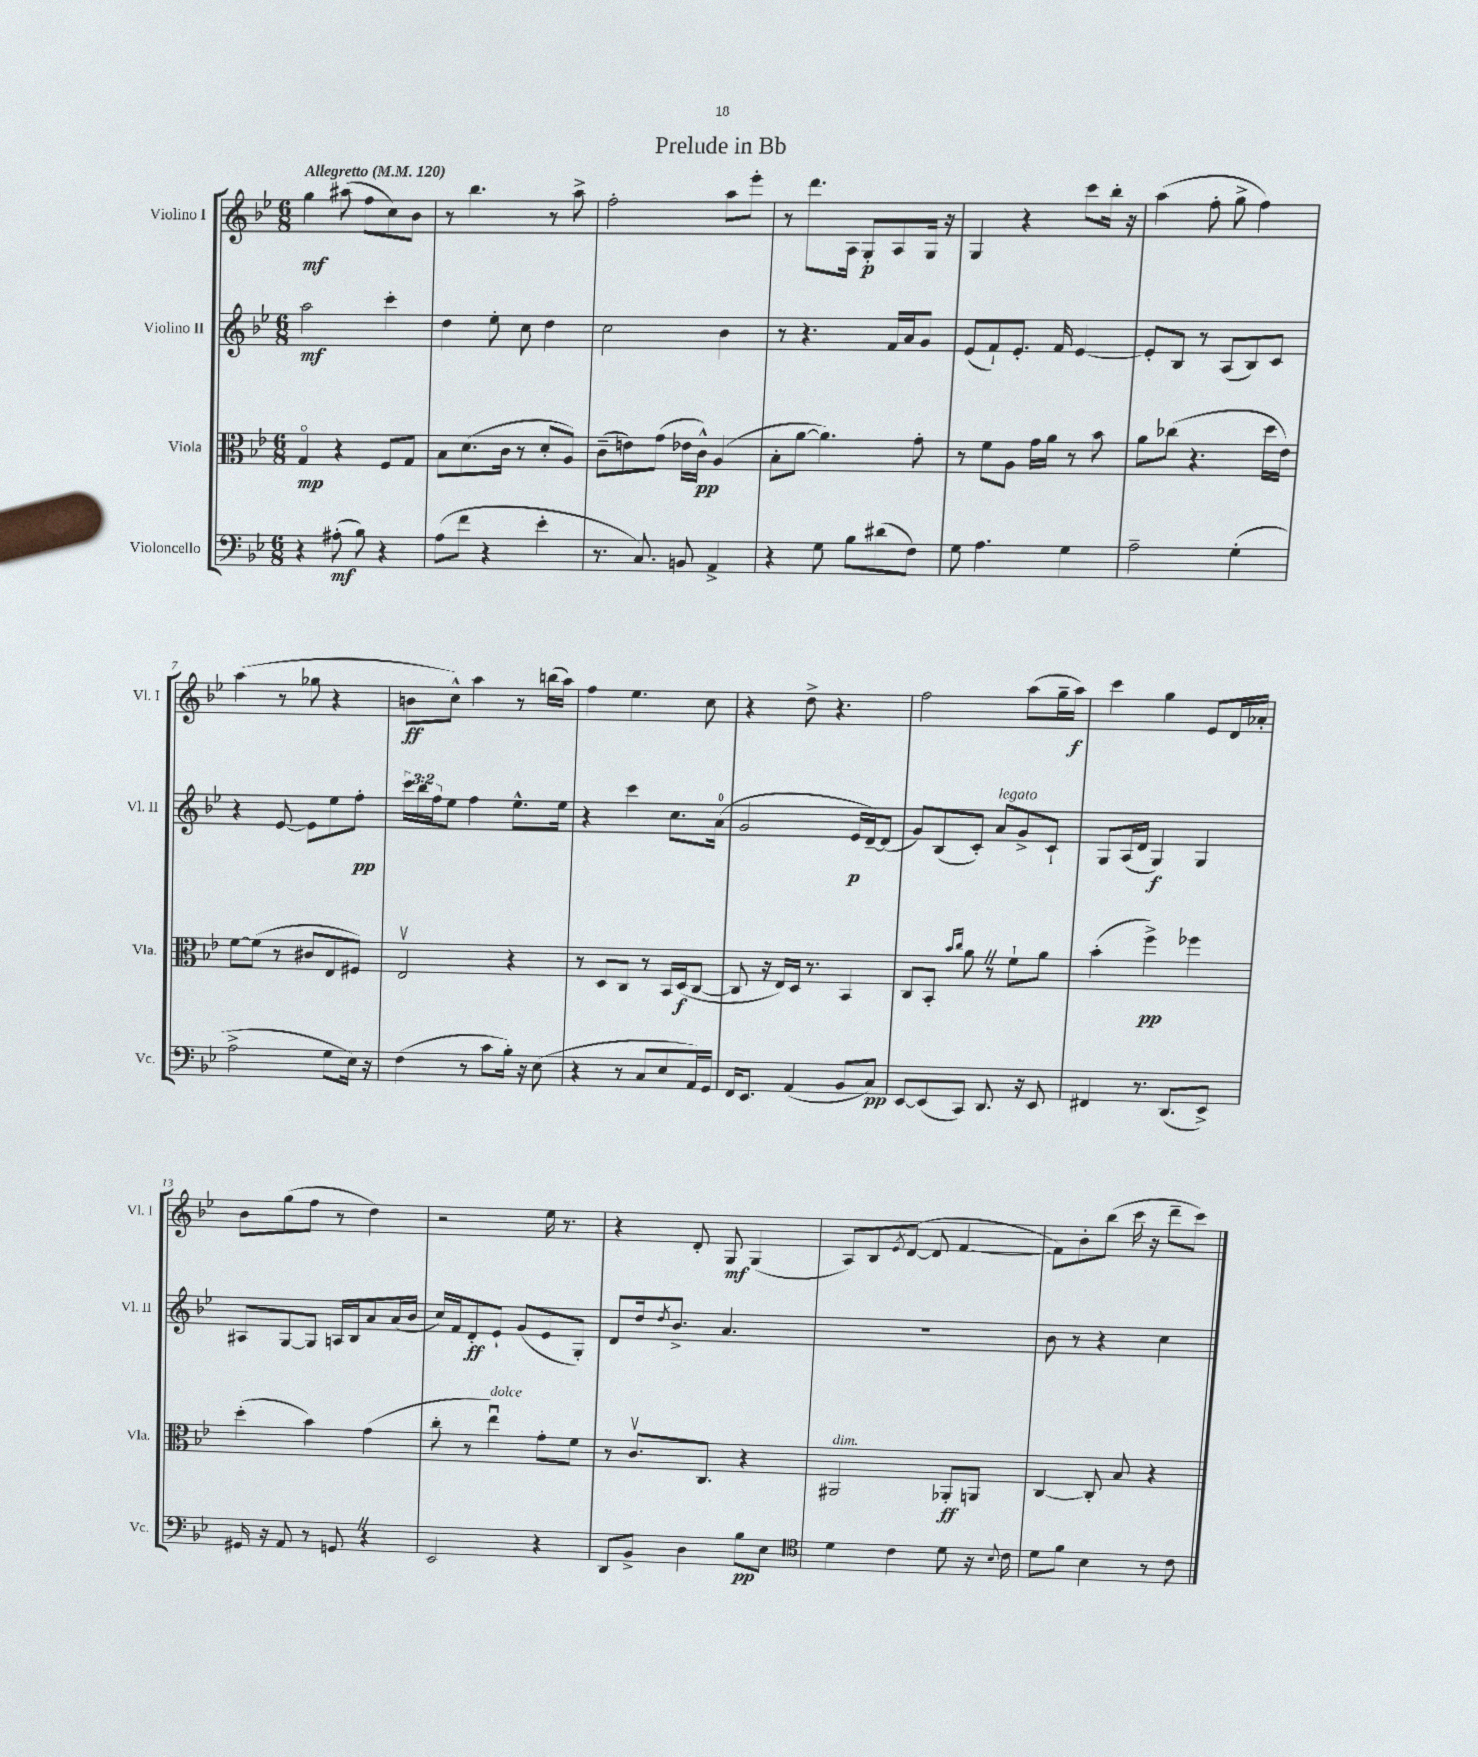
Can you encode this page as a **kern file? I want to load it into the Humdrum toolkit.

**kern	**kern	**kern	**kern
*staff4	*staff3	*staff2	*staff1
*clefF4	*clefC3	*clefG2	*clefG2
*k[b-e-]	*k[b-e-]	*k[b-e-]	*k[b-e-]
*M6/8	*M6/8	*M6/8	*M6/8
*MM120	*MM120	*MM120	*MM120
4r	4Go/	2aa\	4gg\
(8A#'\	4r	.	(8aa#\
8B-\)	.	.	8ff\L
4r	8F/L	4ccc'\	8cc\)
.	8G/J	.	8b-\J
=	=	=	=
(8A\L	8B-\L	4dd\	8r
8f\J	(8.d\	.	4.bb-\
4r	.	8ee-'\	.
.	16c\Jk	.	.
.	8r	8cc\	.
4e-'\	8d'/L	4dd\	8r
.	8A/J)	.	8aa^\
=	=	=	=
8.r	(8c~\L	2cc\	2ff'\
.	8e\)	.	.
8.C/)	.	.	.
.	(8g\J	.	.
8BB/	16e-\LL	.	.
.	16c^^\JJ)	.	.
4AA^/	(4A/	4b-\	8aa\L
.	.	.	8eee-'\J
=	=	=	=
4r	8B-'\L	8r	8r
.	[8a\J	4.r	8.ddd\L
8G\	4.a\])	.	.
.	.	.	16A\Jk
8B-\L	.	.	8G'/L
(8d#\	.	16f/LL	8A/
.	.	16a/J	.
8F\J)	8g'\	8g/J	16G/Jk
.	.	.	16r
=	=	=	=
8G\	8r	(8e-/L	4G/
4.A\	8f\L	8f`/)	.
.	8A\J	8.e-'/J	4r
.	16g\LL	.	.
.	16a\JJ	16f/	.
4G\	8r	[4e-/	8ccc\L
.	8b-\	.	16bb-'\Jk
.	.	.	16r
=	=	=	=
2A~\	8a\L	8e-'/]L	(4aa\
.	(8cc-\J	8B-/J	.
.	4.r	8r	8ff'\
.	.	(8A/L	8gg^\
(4G'\	.	8B-/)	4ff\)
.	16dd\LL	8c/J	.
.	16e-\JJ)	.	.
=	=	=	=
2A^\	[8f\L	4r	(4aa\
.	(8f\]J	.	.
.	8r	[8e-/	8r
.	8c#/L	8e-\]L	8gg-\
8G\L	8E-/	8ee-\	4r
16E-\Jk)	8F#/J)	8ff'\J	.
16r	.	.	.
=	=	=	=
(4F\	2E-v/	24ccc\LL	8b\L
.	.	24bb-\	.
.	.	24ff\J	.
.	.	8ee-\J	8cc^^\J)
8r	.	4ff\	4aa\
8c\L	.	.	.
16B-'\Jk)	4r	8.ee-^^\L	8r
16r	.	.	.
(8E-\	.	.	(16bb\LL
.	.	16ee-\Jk	16aa\JJ)
=	=	=	=
4r	8r	4r	4ff\
.	8D/L	.	.
8r	8C/J	4ccc\	4.ee-\
8C/L	8r	.	.
8E-/	16BB-/LL	8.cc\L	.
.	(16D/J	.	.
16AA/L)	[8C/J	.	8cc\
16GG/JJ	.	(16a\Jk	.
=	=	=	=
16FF/LK	8C/]	2g/	4r
8.EE-/J	.	.	.
.	16r	.	.
.	16E-/LL)	.	.
(4AA/	16D/JJ	.	8dd^\
.	8.r	.	.
.	.	.	4.r
8BB-/L	4BB-/	16e-/LL	.
.	.	[16d~/J)	.
8C/J)	.	(8d/]J	.
=	=	=	=
[8EE-/L	8C/L	8g/L)	2ff\
(8EE-/]	8BB-'/J	(8B-/	.
.	16qqb-/LL	.	.
.	16qqcc/JJ	.	.
8CC/J)	8a\	8c'/J)	.
8.DD/	8r	8a/L	.
.	8f`\L	8g^/	(8aa\L
16r	.	.	.
8EE-/	8a\J	8c`/J	16gg~\L
.	.	.	16aa\JJ)
=	=	=	=
4FF#/	(4b-'\	8G/L	4ccc\
.	.	(16A/L	.
.	.	16d/JJ	.
8.r	4ff^\)	4G/)	4gg\
(8.DD/L	.	.	.
.	4ff-\	4G/	8e-/L
8EE-^/J)	.	.	16d/L
.	.	.	16a-'/JJ
=	=	=	=
16GG#/	(4dd'\	8A#/L	8b-\L
16r	.	.	.
8AA/	.	[8G/	(8gg\
8r	4b-\)	8G/]J	8ff\J
8GG/	.	16A/LL	8r
.	.	16B-/J	.
4r	(4g\	8a/	4dd\)
.	.	(16a/L	.
.	.	16b-/JJ	.
=	=	=	=
2EE-/	8cc'\	16cc/LL)	2r
.	.	16f/J	.
.	8r	8d'/	.
.	4ee-u\)	8e-`/J	.
.	.	(8g/L	.
4r	8g'\L	8e-/	16ee-\
.	.	.	8.r
.	8f\J	8G'/J)	.
=	=	=	=
8DD/L	8r	8d/L	4r
8BB-^/J	8.cv/L	16dd/k	.
.	.	8qdd/	.
.	.	8.b-^/J	.
4D\	.	.	8d'/
.	8.C/J	.	.
.	.	4.a/	8G/
8B-\L	4r	.	(4G/
8E-\J	.	.	.
=	=	=	=
*clefC4	*	*	*
4d\	2AA#/	2.r	8A/L)
.	.	.	8B-/
.	.	.	8qe-/
4c\	.	.	([8d/J
.	.	.	8d/]
8d\	8AA-'/L	.	[4f/
16r	8AA/J	.	.
8qqB-/	.	.	.
16c\	.	.	.
=	=	=	=
8d\L	[4C/	8b-\	8f\]L)
8f\J	.	8r	8b-'\
4B-\	8C'/]	4r	(8bb-\J
.	8B-/	.	16ccc\
.	.	.	16r
8r	4r	4cc\	8ddd~\L
8c\	.	.	8ccc\J)
==	==	==	==
*-	*-	*-	*-
